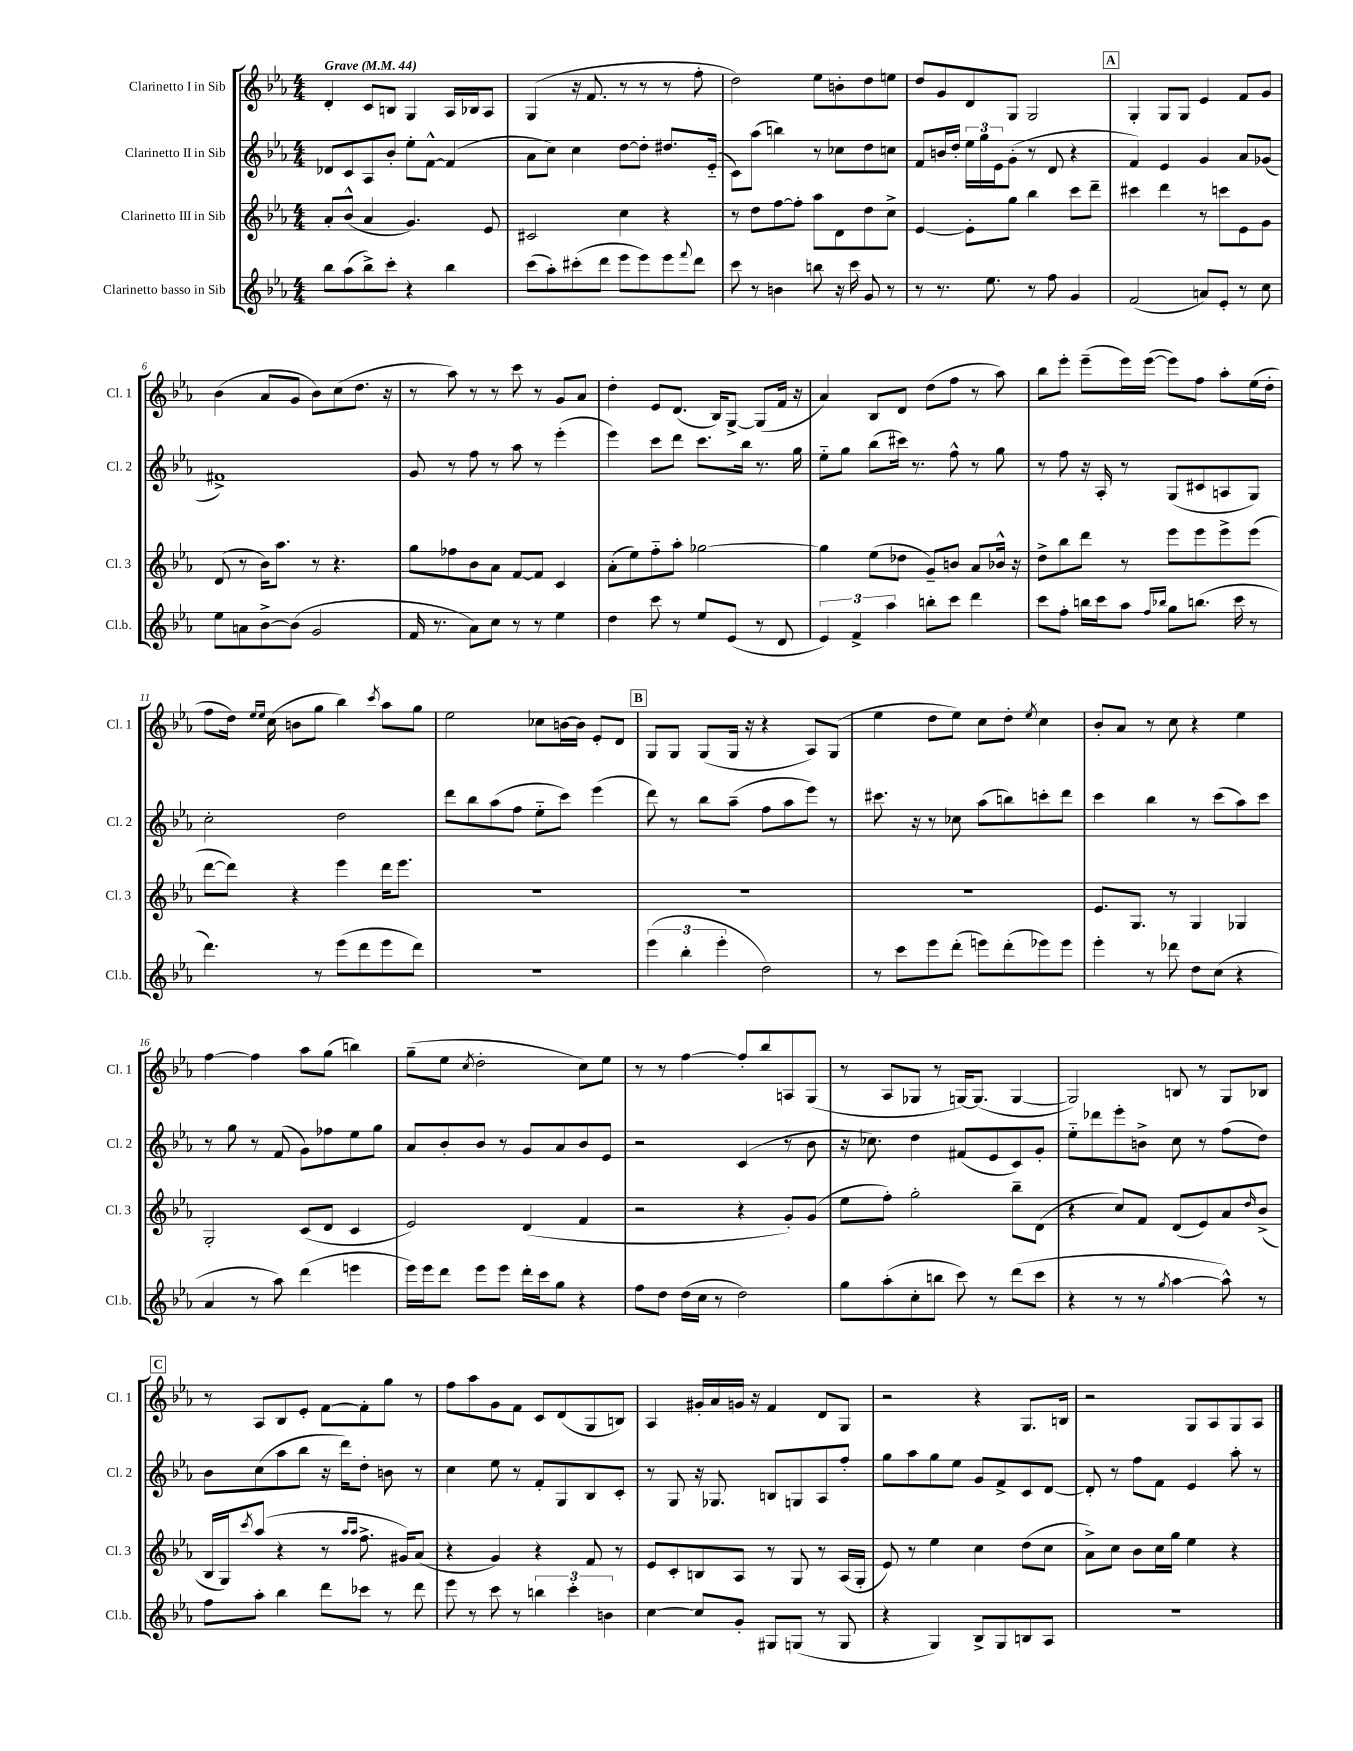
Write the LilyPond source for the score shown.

<<
\new StaffGroup <<
\new Staff = "s0" \with { instrumentName = "Clarinetto I in Sib" shortInstrumentName = "Cl. 1" } {
    \clef treble \key ees \major \numericTimeSignature \time 4/4 \tempo "Grave" 4 = 44
    d'4-. c'8 b8 g4 aes16 bes16 aes8 |
    g4( r16 f'8. r8 r8 r8 f''8-. |
    d''2) ees''8 b'8-. d''8 e''8 |
    d''8 g'8 d'8 g8 g2 |
    \mark \markup { \box "A" } g4-. g8 g8 ees'4 f'8 g'8 |
    bes'4( aes'8 g'8 bes'8) c''8( d''8. r16 |
    r8 aes''8) r8 r8 c'''8 r8 g'8 aes'8 |
    d''4-. ees'8 d'8.( bes16) g8~-> g8( f'16 r16 |
    aes'4) bes8 d'8 d''8( f''8 r8 aes''8) |
    bes''8 ees'''8-. ees'''8--( ees'''16) ees'''16~( ees'''8) f''8 aes''8-. ees''16( d''16-. |
    f''8 d''16) \grace { ees''16 ees''16 } c''16( b'8 g''8 bes''4) \acciaccatura { c'''8 } aes''8 g''8 |
    ees''2 ces''8 b'16~ b'16 ees'8-. d'8 |
    \mark \markup { \box "B" } g8 g8 g8( g16 r16 r4 aes8) g8( |
    ees''4 d''8 ees''8) c''8 d''8-. \acciaccatura { ees''8 } c''4 |
    bes'8-. aes'8 r8 c''8 r4 ees''4 |
    f''4~ f''4 aes''8 g''8( b''4) |
    g''8--( ees''8 \acciaccatura { c''8 } d''2-. c''8) ees''8 |
    r8 r8 f''4~ f''8-. bes''8 a8 g8( |
    r8 aes8 ges8 r8 g16~) g8.( g4~ |
    g2) b8 r8 g8 bes8 |
    \mark \markup { \box "C" } r8 aes8 bes8 ees'8-. f'8~ f'8-. g''8 r8 |
    f''8 aes''8 g'8 f'8 c'8 d'8( g8 b8) |
    aes4 gis'16-. aes'16 g'16 r16 f'4 d'8 g8 |
    r2 r4 g8. b16 |
    r2 g8 aes8 g8 aes8 \bar "|." |
}
\new Staff = "s1" \with { instrumentName = "Clarinetto II in Sib" shortInstrumentName = "Cl. 2" } {
    \clef treble \key ees \major \numericTimeSignature \time 4/4
    des'8 c'8 aes8 bes'8-. ees''8-. f'8~-^ f'4( |
    aes'8 c''8) c''4 d''8~ d''8-. dis''8. ees'16-_( |
    c'8) aes''8( b''4) r8 ces''8 d''8 c''8 |
    f'8 b'16 d''16-. \tuplet 3/2 { ees''16 g''16 ees'16 } g'8-.( r8 d'8 r4 |
    \mark \markup { \box "A" } f'4) ees'4 g'4 aes'8 ges'8( |
    fis'1->) |
    g'8 r8 f''8 r8 aes''8 r8 ees'''4-.( |
    ees'''4) c'''8 d'''8 c'''8. bes''16 r8. g''16 |
    ees''8-_ g''8 bes''8( cis'''16) r8. f''8-^ r8 g''8 |
    r8 f''8 r16 aes16-. r8 g8( cis'8 a8 g8) |
    c''2-. d''2 |
    d'''8 bes''8 aes''8( f''8 ees''8-_ c'''8) ees'''4( |
    \mark \markup { \box "B" } d'''8) r8 bes''8 aes''8--( f''8 aes''8 ees'''8) r8 |
    cis'''8. r16 r8 ces''8 aes''8( b''8) c'''8-. d'''8 |
    c'''4 bes''4 r8 c'''8( aes''8) c'''8 |
    r8 g''8 r8 f'8( g'8) fes''8 ees''8 g''8 |
    aes'8 bes'8-. bes'8 r8 g'8 aes'8 bes'8 ees'8 |
    r2 c'4( r8 bes'8 |
    r16 ces''8.) d''4 fis'8( ees'8 c'8) g'8-. |
    ees''8-_ des'''8 ees'''8-. b'8-> c''8 r8 f''8( d''8) |
    \mark \markup { \box "C" } bes'8 c''8( aes''8 bes''8 r16 d'''16) d''8-. b'8 r8 |
    c''4 ees''8 r8 f'8-. g8 bes8 c'8-. |
    r8 g8 r16 ges8. b8 g8 aes8 f''8-. |
    g''8 aes''8 g''8 ees''8 g'8 f'8-> c'8 d'8~ |
    d'8-. r8 f''8 f'8 ees'4 aes''8-. r8 \bar "|." |
}
\new Staff = "s2" \with { instrumentName = "Clarinetto III in Sib" shortInstrumentName = "Cl. 3" } {
    \clef treble \key ees \major \numericTimeSignature \time 4/4
    aes'8-. bes'8-^( aes'4 g'4.) ees'8 |
    cis'2 c''4 r4 |
    r8 d''8 f''8~ f''8-. aes''8 d'8 d''8 c''8-> |
    ees'4~ ees'8-. g''8 bes''4 c'''8 d'''8-- |
    \mark \markup { \box "A" } cis'''4 d'''4 r8 c'''8 ees'8 g'8 |
    d'8( r8 bes'16) aes''8. r8 r4. |
    g''8 fes''8 bes'8 aes'8 f'8~ f'8 c'4 |
    aes'8-.( ees''8) f''8-_ aes''8-. ges''2~ |
    ges''4 ees''8( des''8 g'8--) b'8 aes'8 bes'16-^ r16 |
    d''8-> bes''8 d'''8 r8 ees'''8 ees'''8 ees'''8-> ees'''8( |
    d'''8~ d'''8) r4 ees'''4 d'''16 ees'''8. |
    R1 |
    \mark \markup { \box "B" } R1 |
    R1 |
    ees'8. g8. r8 g4 ges4 |
    g2-. c'8( d'8 c'4 |
    ees'2) d'4( f'4 |
    r2 r4 g'8-.) g'8( |
    ees''8 f''8-.) g''2-. bes''8-- d'8( |
    r4 c''8) f'8 d'8( ees'8) aes'8 \grace { d''16 } bes'8->( |
    \mark \markup { \box "C" } bes16 g16) \acciaccatura { c'''8 } aes''8( r4 r8 \grace { aes''16 aes''16 } f''8.-> gis'16) aes'8( |
    r4 g'4) r4 f'8 r8 |
    ees'8 c'8-. b8 aes8 r8 g8 r8 aes16( g16-. |
    ees'8) r8 ees''4 c''4 d''8( c''8 |
    aes'8->) c''8 bes'8 c''16 g''16 ees''4 r4 \bar "|." |
}
\new Staff = "s3" \with { instrumentName = "Clarinetto basso in Sib" shortInstrumentName = "Cl.b." } {
    \clef treble \key ees \major \numericTimeSignature \time 4/4
    bes''8 aes''8( bes''8->) c'''8-. r4 bes''4 |
    c'''8( aes''8-.) cis'''8-.( d'''8 ees'''8 ees'''8) ees'''8 \appoggiatura { f'''8 } d'''8 |
    c'''8 r8 b'4 b''8 r16 c'''16 g'8 r8 |
    r8 r8. ees''8. r8 f''8 g'4 |
    \mark \markup { \box "A" } f'2( a'8) ees'8-. r8 c''8 |
    ees''8 a'8 bes'8~-> bes'8( g'2 |
    f'16 r8. aes'8) c''8 r8 r8 ees''4 |
    d''4 c'''8 r8 ees''8 ees'8( r8 d'8 |
    \tuplet 3/2 { ees'4) f'4-> aes''4 } b''8-. c'''8 d'''4 |
    c'''8 f''8-. b''16 c'''16 aes''8 \grace { f''16 bes''16 } g''8 b''8.( c'''16 r8 |
    d'''4.) r8 ees'''8( d'''8 ees'''8 d'''8) |
    R1 |
    \mark \markup { \box "B" } \tuplet 3/2 { ees'''4( bes''4-. ees'''4-. } d''2) |
    r8 c'''8 ees'''8 d'''8-.( e'''8) d'''8-.( ees'''8) ees'''8 |
    ees'''4-. r8 des'''8 d''8 c''8( r4 |
    aes'4 r8 aes''8) d'''4( e'''4 |
    ees'''16) ees'''16 d'''8 ees'''8 ees'''8 d'''16-. c'''16 g''8 r4 |
    f''8 d''8 d''16( c''16 r8 d''2) |
    g''8 aes''8-.( c''8-. b''8 c'''8) r8 d'''8( c'''8 |
    r4 r8 r8 \acciaccatura { g''8 } aes''4~ aes''8-^) r8 |
    \mark \markup { \box "C" } f''8 aes''8-. bes''4 d'''8 ces'''8 r8 d'''8 |
    ees'''8 r8 c'''8 r8 \tuplet 3/2 { b''4 c'''4-. b'4 } |
    c''4~ c''8 g'8-. gis8 g8( r8 g8 |
    r4 g4) bes8-> g8 b8 aes8 |
    R1 \bar "|." |
}
>>
>>
